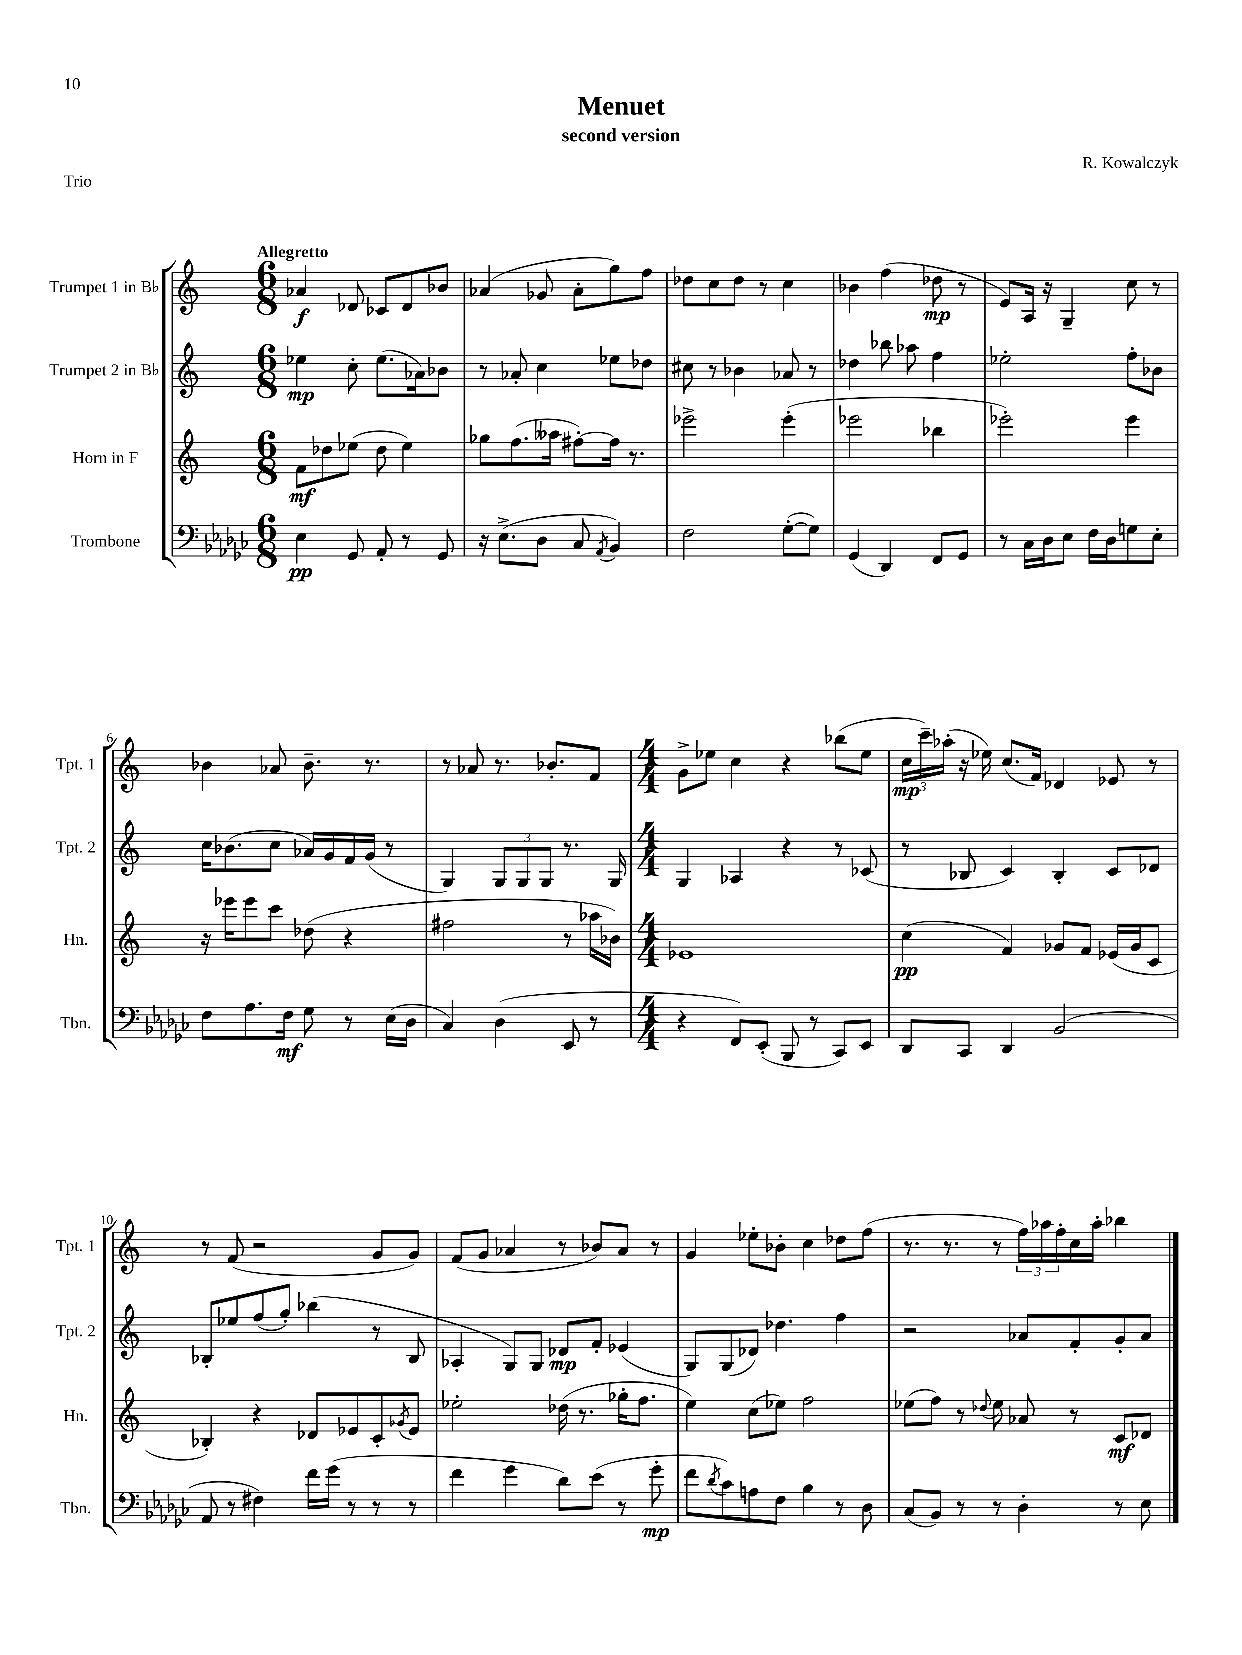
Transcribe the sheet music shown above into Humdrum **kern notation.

**kern	**dynam	**kern	**dynam	**kern	**dynam	**kern	**dynam
*part4	*part4	*part3	*part3	*part2	*part2	*part1	*part1
*staff4	*staff4	*staff3	*staff3	*staff2	*staff2	*staff1	*staff1
*I"Trombone	*	*I"Horn in F	*	*I"Trumpet 2 in B♭	*	*I"Trumpet 1 in B♭	*
*I'Tbn.	*	*I'Hn.	*	*I'Tpt. 2	*	*I'Tpt. 1	*
*clefF4	*	*clefG2	*	*clefG2	*	*clefG2	*
*k[b-e-a-d-g-c-]	*	*k[]	*	*k[]	*	*k[]	*
*M6/8	*	*M6/8	*	*M6/8	*	*M6/8	*
=1	=1	=1	=1	=1	=1	=1	=1
!	!	!	!	!	!	!LO:TX:a:B:t=Allegretto	!
4E-\	pp	8f\L	mf	4ee-X\	mp	4a-X/	f
.	.	8dd-X\	.	.	.	.	.
8GG-/	.	(8ee-X\J	.	8cc'\	.	8d-X/	.
8AA-'/	.	8dd-\	.	(8.ee-\L	.	8c-X/L	.
8r	.	4ee-\)	.	.	.	8d-/	.
.	.	.	.	16a-X\k)	.	.	.
8GG-/	.	.	.	8b-X\J	.	8b-X/J	.
=2	=2	=2	=2	=2	=2	=2	=2
16r	.	8gg-X\L	.	8r	.	(4a-X/	.
(8.E-^\L	.	.	.	.	.	.	.
.	.	(8.ff\	.	8a-X'/	.	.	.
8D-\J	.	.	.	4cc\	.	8g-X/	.
.	.	16aa--X\Jk	.	.	.	.	.
8C-/	.	[8ff#X'\L)	.	.	.	8a-'\L	.
8qAA-/	.	.	.	.	.	.	.
4BB-/)	.	16ff#\Jk]	.	8ee-X\L	.	8gg\)	.
.	.	8.r	.	.	.	.	.
.	.	.	.	8dd-X\J	.	8ff\J	.
=3	=3	=3	=3	=3	=3	=3	=3
2F\	.	2eee-X^\	.	8cc#X\	.	8dd-X\L	.
.	.	.	.	8r	.	8cc\	.
.	.	.	.	4b-X\	.	8dd-\J	.
.	.	.	.	.	.	8r	.
([8G-'\L	.	(4eee-'\	.	8a-X/	.	4cc\	.
8G-\J])	.	.	.	8r	.	.	.
=4	=4	=4	=4	=4	=4	=4	=4
(4GG-/	.	2eee-X\	.	4dd-X\	.	4b-X\	.
4DD-/)	.	.	.	8bb-X\	.	(4ff\	.
.	.	.	.	8aa-X\	.	.	.
8FF/L	.	4bb-X\	.	4ff\	.	8dd-X\	mp
8GG-/J	.	.	.	.	.	8r	.
=5	=5	=5	=5	=5	=5	=5	=5
8r	.	2eee-X'\)	.	2ee-X'\	.	8e/L)	.
16C-\LL	.	.	.	.	.	16A/Jk	.
16D-\J	.	.	.	.	.	16r	.
8E-\J	.	.	.	.	.	4G~/	.
16F\LL	.	.	.	.	.	.	.
16D-\J	.	.	.	.	.	.	.
8Gn\	.	4eee-\	.	8ff'\L	.	8cc\	.
8E-'\J	.	.	.	8b-X\J	.	8r	.
!!LO:LB:g=z
=6	=6	=6	=6	=6	=6	=6	=6
8F\L	.	16r	.	16cc\KL	.	4b-X\	.
.	.	16eee-X\KL	.	(8.b-X\	.	.	.
8.A-\	.	8eee-\	.	.	.	.	.
.	.	8ccc\J	.	8cc\J	.	8a-X/	.
16F\Jk	mf	.	.	.	.	.	.
8G-\	.	(8dd-X\	.	16a-X/LL)	.	8.b-~\	.
.	.	.	.	16g/	.	.	.
8r	.	4r	.	16f/	.	.	.
.	.	.	.	(16g/JJ	.	8.r	.
(16E-\LL	.	.	.	8r	.	.	.
16D-\JJ	.	.	.	.	.	.	.
=7	=7	=7	=7	=7	=7	=7	=7
4C-/)	.	2ff#X\	.	4G/)	.	8r	.
.	.	.	.	.	.	8a-X/	.
(4D-\	.	.	.	12G/L	.	8.r	.
.	.	.	.	12G/	.	.	.
.	.	.	.	12G/J	.	.	.
.	.	.	.	.	.	8.b-X'/L	.
8EE-/	.	8r	.	8.r	.	.	.
8r	.	16aa-X\LL	.	.	.	8f/J	.
.	.	16b-X\JJ)	.	16G/	.	.	.
=8	=8	=8	=8	=8	=8	=8	=8
*M4/4	*	*M4/4	*	*M4/4	*	*M4/4	*
4r	.	1e-X	.	4G/	.	8g^\L	.
.	.	.	.	.	.	8ee-X\J	.
8FF/L)	.	.	.	4A-X/	.	4cc\	.
(8EE-'/J	.	.	.	.	.	.	.
8BBB-/	.	.	.	4r	.	4r	.
8r	.	.	.	.	.	.	.
8CC-/L)	.	.	.	8r	.	(8bb-X\L	.
8EE-/J	.	.	.	(8c-X/	.	8ee-\J	.
=9	=9	=9	=9	=9	=9	=9	=9
8DD-/L	.	(4cc\	pp	8r	.	24cc\LL	mp
.	.	.	.	.	.	24ccc~\)	.
.	.	.	.	.	.	(24aa-X'\JJ	.
8CC-/J	.	.	.	8B-X/	.	16r	.
.	.	.	.	.	.	16ee-X\)	.
4DD-/	.	4f/)	.	4c/)	.	(8.cc/L	.
.	.	.	.	.	.	16f/Jk)	.
(2BB-/	.	8g-X/L	.	4B-'/	.	4d-X/	.
.	.	8f/J	.	.	.	.	.
.	.	(16e-X/LL	.	8c/L	.	8e-X/	.
.	.	16g-/J	.	.	.	.	.
.	.	8c/J	.	8d-X/J	.	8r	.
!!LO:LB:g=z
=10	=10	=10	=10	=10	=10	=10	=10
8AA-/	.	4B-X'/)	.	8B-X'/L	.	8r	.
8r	.	.	.	8ee-X/	.	(8f/	.
4F#X\)	.	4r	.	(8ff/	.	2r	.
.	.	.	.	8gg'/J)	.	.	.
16f\LL	.	8d-X/L	.	(4bb-X\	.	.	.
(16g-\JJ	.	.	.	.	.	.	.
8r	.	8e-X/	.	.	.	.	.
8r	.	8c'/	.	8r	.	8g/L	.
.	.	8qg-X/	.	.	.	.	.
8r	.	8e-/J	.	8B-/	.	8g/J)	.
=11	=11	=11	=11	=11	=11	=11	=11
4f\	.	2ee-X'\	.	4A-X'/	.	(8f/L	.
.	.	.	.	.	.	8g/J	.
4g-\	.	.	.	8G/L)	.	4a-X/	.
.	.	.	.	8G/J	.	.	.
8d-\L)	.	(16dd-X\	.	8d-X/L	mp	8r	.
.	.	8.r	.	.	.	.	.
(8e-\J	.	.	.	8f'/J	.	8b-X/L)	.
8r	.	16gg-X'\KL	.	(4e-X/	.	8a-/J	.
.	.	8.ff\J	.	.	.	.	.
8g-'\	mp	.	.	.	.	8r	.
=12	=12	=12	=12	=12	=12	=12	=12
8f\L	.	4ee\)	.	8G/L)	.	4g/	.
8qd-/	.	.	.	.	.	.	.
8c-\)	.	.	.	(8G/	.	.	.
8An\	.	(8cc\L	.	8d-X/J)	.	8ee-X'\L	.
8F\J	.	8ee-X\J)	.	4.dd-X\	.	8b-X'\J	.
4B-\	.	2ff\	.	.	.	4cc\	.
8r	.	.	.	4ff\	.	8dd-X\L	.
8D-\	.	.	.	.	.	(8ff\J	.
=13	=13	=13	=13	=13	=13	=13	=13
(8C-/L	.	(8ee-X\L	.	2r	.	8.r	.
8BB-/J)	.	8ff\J)	.	.	.	.	.
.	.	.	.	.	.	8.r	.
8r	.	8r	.	.	.	.	.
.	.	8qqdd-X/	.	.	.	.	.
8r	.	8ee-\	.	.	.	8r	.
4D-'\	.	8a-X/	.	8a-X/L	.	24ff\LL)	.
.	.	.	.	.	.	24aa-X\	.
.	.	.	.	.	.	24ff'\	.
.	.	8r	.	8f'/	.	16cc\	.
.	.	.	.	.	.	16aa-'\JJ	.
8r	.	8c/L	mf	8g'/	.	4bb-X\	.
8E-\	.	8d-X/J	.	8a-/J	.	.	.
==	==	==	==	==	==	==	==
*-	*-	*-	*-	*-	*-	*-	*-
